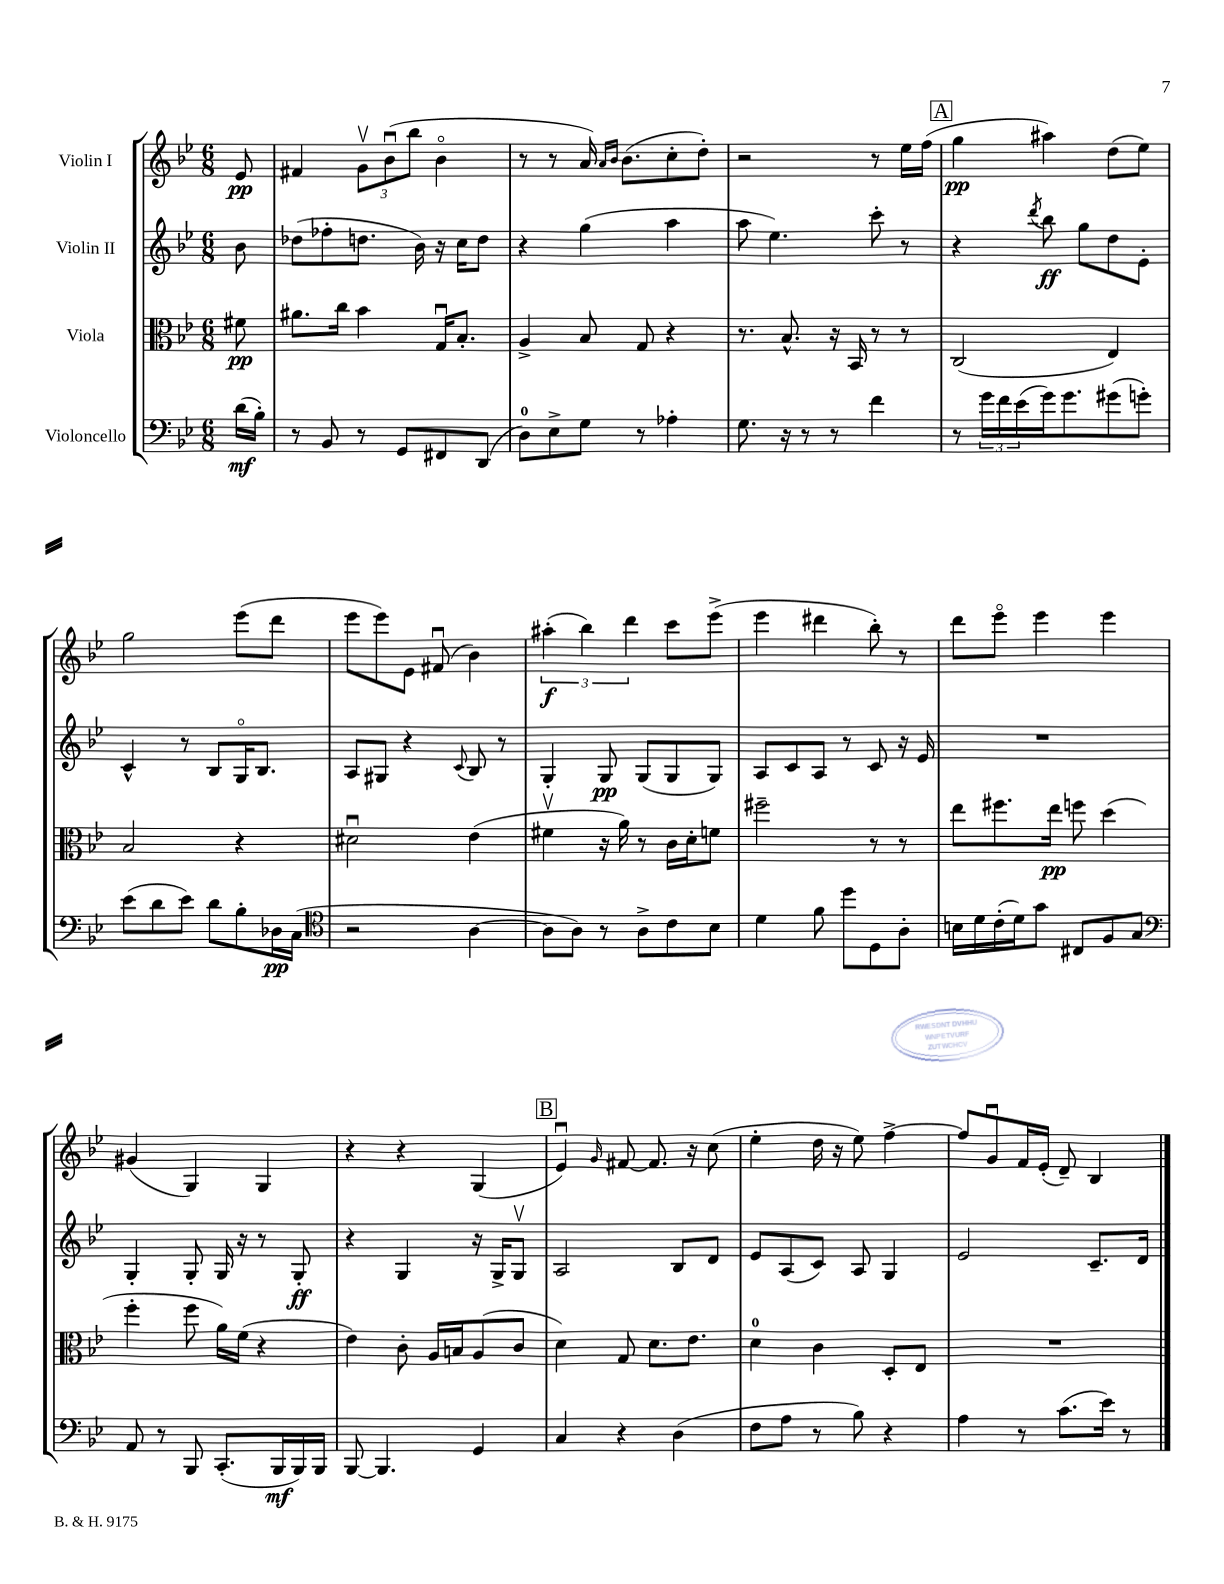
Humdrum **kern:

**kern	**kern	**kern	**kern
*staff4	*staff3	*staff2	*staff1
*clefF4	*clefC3	*clefG2	*clefG2
*k[b-e-]	*k[b-e-]	*k[b-e-]	*k[b-e-]
*M6/8	*M6/8	*M6/8	*M6/8
(16d\LL	8f#\	8b-\	8e-/
16B-'\JJ)	.	.	.
=	=	=	=
8r	8.a#\L	(8dd-\L	4f#/
8BB-/	.	8ff-'\	.
.	16cc\Jk	.	.
8r	4b-\	8.dd\J	12gv\L
.	.	.	(12b-u\
8GG/L	.	.	.
.	.	.	12bb-\J
.	.	16b-\)	.
8FF#/	16Gu/LK	16r	4b-o\
.	8.B-'/J	16cc\LK	.
(8DD/J	.	8dd\J	.
=	=	=	=
8D\L)	4A^/	4r	8r
8E-^\	.	.	8r
8G\J	8B-/	(4gg\	16a/)
.	.	.	16qqa/LL
.	.	.	16qqb-/JJ
.	.	.	(8.b-\L
8r	8G/	.	.
4A-'\	4r	4aa\	8cc'\
.	.	.	8dd'\J)
=	=	=	=
8.G\	8.r	8aa\	2r
.	.	4.ee-\)	.
16r	8.B-^^/	.	.
8r	.	.	.
8r	16r	.	.
.	16BB-/	.	.
4f\	8r	8ccc'\	8r
.	8r	8r	16ee-\LL
.	.	.	(16ff\JJ
=	=	=	=
8r	(2C/	4r	4gg\
24g\LL	.	.	.
24f\	.	.	.
(24e-\	.	.	.
.	.	8qddd/	.
16g\J)	.	8bb-\	4aa#\)
8.g\	.	.	.
.	.	8gg\L	.
(8g#\	4E-/)	8dd\	(8dd\L
8g'\J)	.	8e-'\J	8ee-\J)
=	=	=	=
(8e-\L	2B-/	4c^^/	2gg\
8d\	.	.	.
8e-\J)	.	8r	.
8d\L	.	8B-/L	.
8B-'\	4r	16Go/K	(8eee-\L
.	.	8.B-/J	.
16D-\L	.	.	8ddd\J
(16C\JJ	.	.	.
=	=	=	=
*clefC4	*	*	*
2r	2d#u\	8A/L	8eee-\L
.	.	8G#/J	8eee-\)
.	.	4r	8e-\J
.	.	.	(8f#u/
.	.	8qqc/	.
[4A\	(4e-\	8B-/	4b-\)
.	.	8r	.
=	=	=	=
8A\]L	4f#v\	4G'/	(6aa#'\
8A\J)	.	.	.
.	.	.	6bb-\)
8r	16r	8G/	.
.	16a\)	.	.
.	.	.	6ddd\
8A^\L	8r	(8G/L	.
8c\	16c\LL	8G/	8ccc\L
.	16d'\J	.	.
8B-\J	8f\J	8G/J)	(8eee-^\J
=	=	=	=
4d\	2ff#~\	8A/L	4eee-\
.	.	8c/	.
8f\	.	8A/J	4ddd#\
8dd\L	.	8r	.
8D\	8r	8c/	8bb-'\)
8A'\J	8r	16r	8r
.	.	16e-/	.
=	=	=	=
16B\LL	8ee-\L	2.r	8ddd\L
16d\	.	.	.
(16c'\	8.ff#\	.	8eee-o\J
16d\J)	.	.	.
8g\J	.	.	4eee-\
.	16ee-\Jk	.	.
8C#/L	8ff\	.	.
8F/	(4dd\	.	4eee-\
8G/J	.	.	.
=	=	=	=
*clefF4	*	*	*
8AA/	4ff'\	4G'/	(4g#/
8r	.	.	.
8BBB-/	8ff\	8G'/	4G/)
(8.CC'/L	16a\LL)	16G/	.
.	(16f\JJ	16r	.
.	4r	8r	4G/
16BBB-/L	.	.	.
16BBB-/)	.	8G'/	.
16BBB-/JJ	.	.	.
=	=	=	=
[8BBB-/	4e-\)	4r	4r
4.BBB-/]	.	.	.
.	8c'\	4G/	4r
.	16A/LL	.	.
.	16B/J	.	.
4GG/	(8A/	16r	(4G/
.	.	16G^/LK	.
.	8c/J	8Gv/J	.
=	=	=	=
4C/	4d\)	2A/	4e-u/)
.	.	.	16qqg/
4r	8G/	.	[8f#/
.	8.d\L	.	8.f#/]
(4D\	.	8B-/L	.
.	8.e-\J	.	16r
.	.	8d/J	(8cc\
=	=	=	=
8F\L	4d\	8e-/L	4ee-'\
8A\J	.	(8A/	.
8r	4c\	8c/J)	16dd\
.	.	.	16r
8B-\)	.	8A/	8ee-\)
4r	8D'/L	4G/	[4ff^\
.	8E-/J	.	.
=	=	=	=
4A\	2.r	2e-/	8ff/]L
.	.	.	8gu/
8r	.	.	16f/L
.	.	.	(16e-'/JJ
(8.c\L	.	.	8d~/)
.	.	8.c~/L	4B-/
16e-\Jk)	.	.	.
8r	.	.	.
.	.	16d/Jk	.
==	==	==	==
*-	*-	*-	*-
